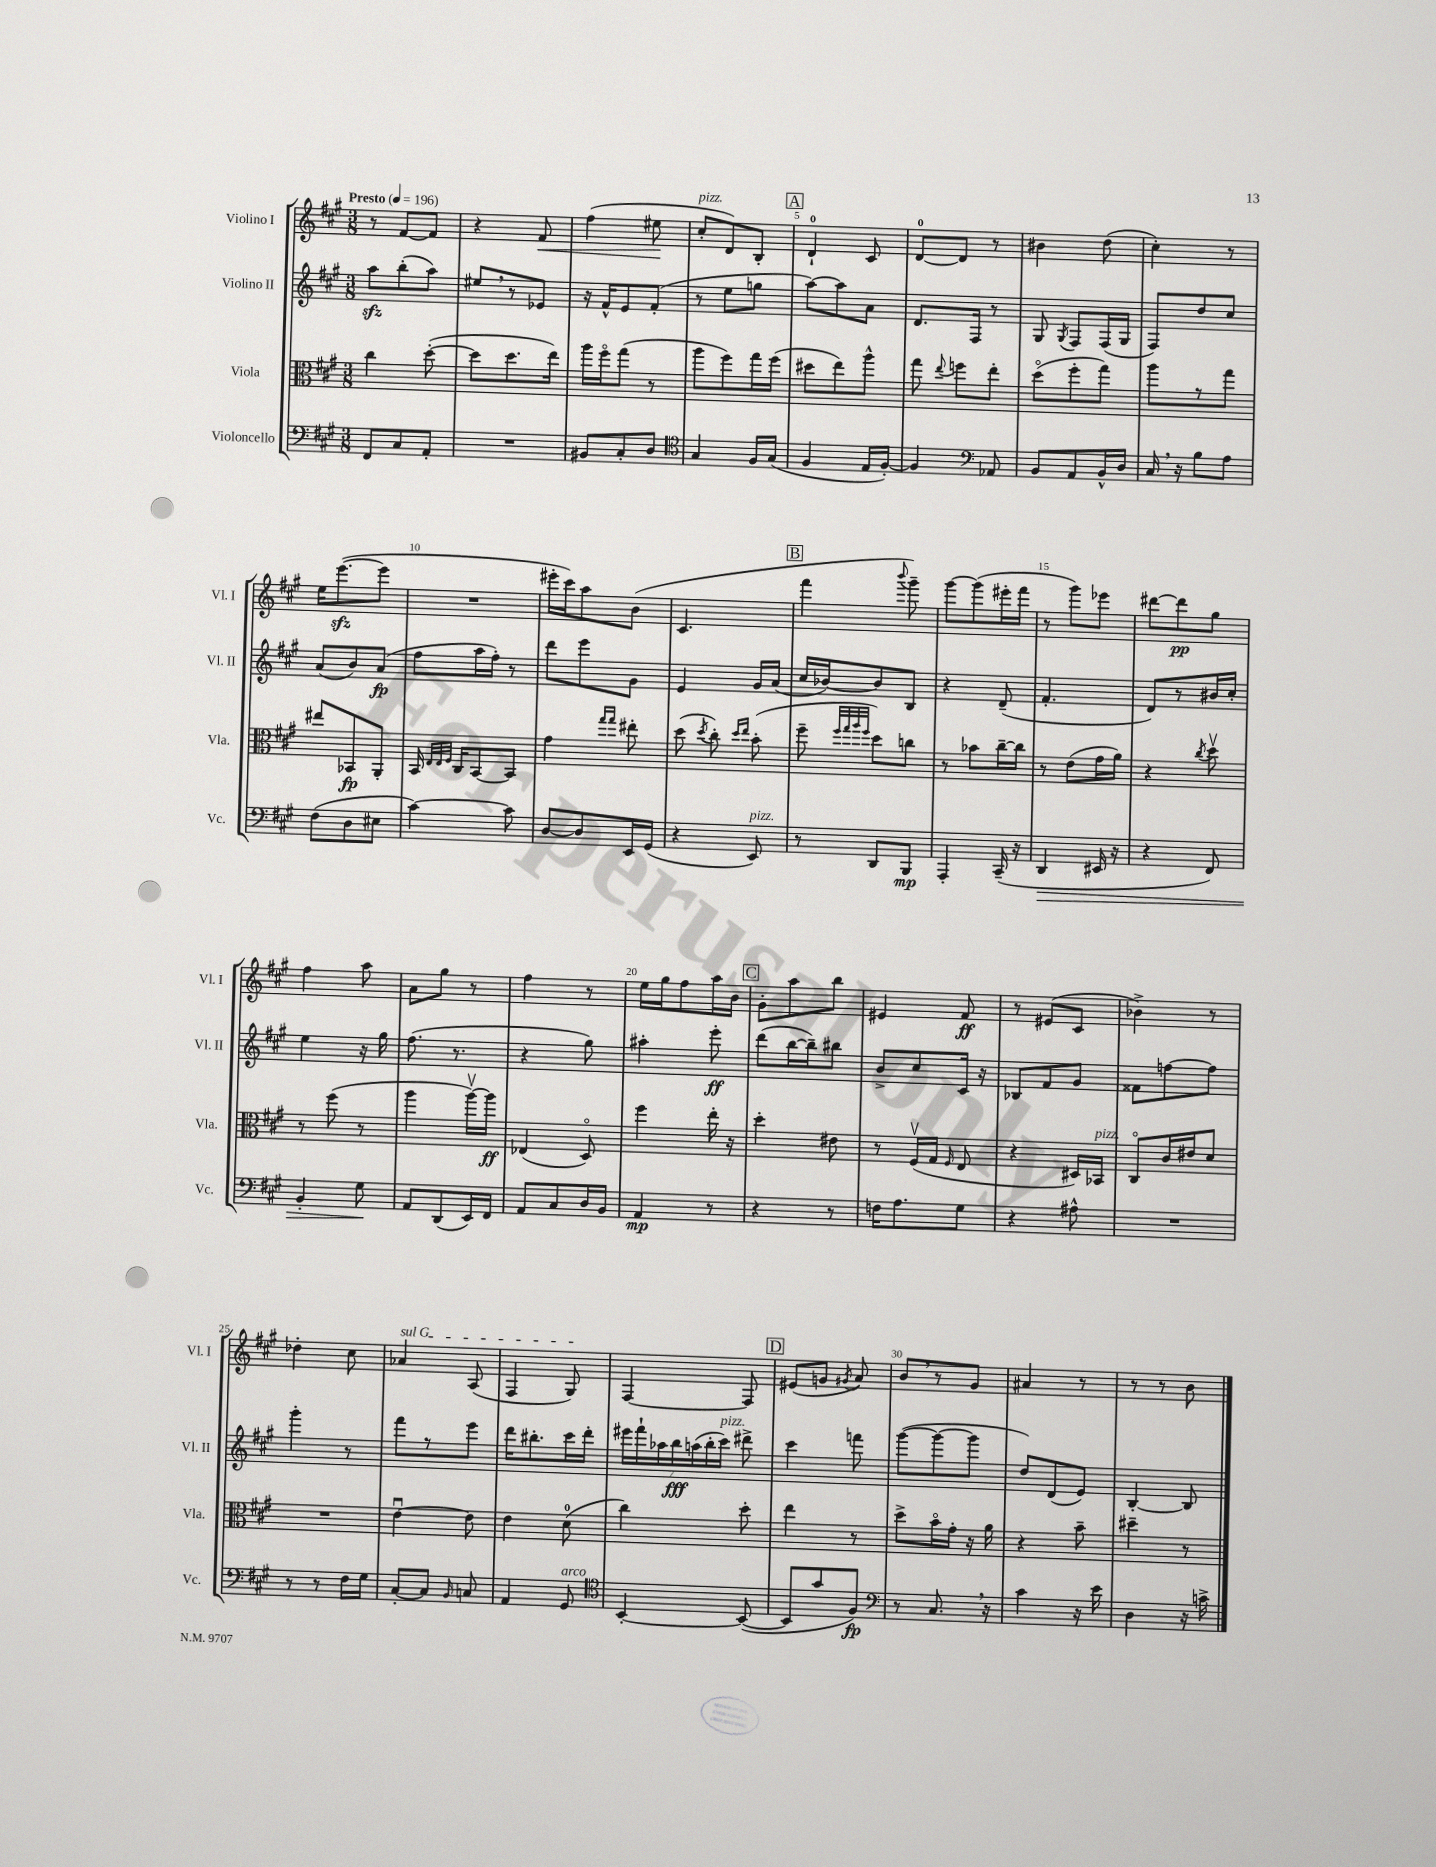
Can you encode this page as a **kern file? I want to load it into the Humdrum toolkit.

**kern	**dynam	**kern	**dynam	**kern	**dynam	**kern	**dynam
*part4	*part4	*part3	*part3	*part2	*part2	*part1	*part1
*staff4	*staff4	*staff3	*staff3	*staff2	*staff2	*staff1	*staff1
*I"Violoncello	*	*I"Viola	*	*I"Violino II	*	*I"Violino I	*
*I'Vc.	*	*I'Vla.	*	*I'Vl. II	*	*I'Vl. I	*
*clefF4	*	*clefC3	*	*clefG2	*	*clefG2	*
*k[f#c#g#]	*	*k[f#c#g#]	*	*k[f#c#g#]	*	*k[f#c#g#]	*
*M3/8	*	*M3/8	*	*M3/8	*	*M3/8	*
*MM196	*	*MM196	*	*MM196	*	*MM196	*
=1	=1	=1	=1	=1	=1	=1	=1
!	!	!	!	!	!	!LO:TX:a:B:t=Presto	!
8FF#/L	.	4cc#\	.	8aazz\L	.	8r	.
8C#/	.	.	.	(8bb'\	.	[8f#/L	.
8AA'/J	.	([8dd'\	.	8aa\J)	.	8f#/J]	.
=2	=2	=2	=2	=2	=2	=2	=2
4.r	.	8dd\L]	.	8ee#X,/L	.	4r	.
.	.	8.dd\	.	8r	.	.	.
!	!	!	!	!	!	!	!LO:HP:b
.	.	.	.	8e-X/J	.	8f#/	<
.	.	16ee\Jk)	.	.	.	.	.
=3	=3	=3	=3	=3	=3	=3	=3
8BB#X/L	.	16aa\LL	.	16r	.	(4ff#\	.
.	.	16ff#\J	.	16f#^^/KL	.	.	.
8C#'/	.	(8gg#\J	.	8e/	.	.	.
8D/J	.	8r	.	(8f#'/J	.	8ee#X\	.
.	.	.	.	.	.	.	[
=4	=4	=4	=4	=4	=4	=4	=4
*clefC4	*	*	*	*	*	*	*
!	!	!	!	!	!	!LO:TX:a:i:t=pizz.	!
4G#/	.	8aa\L	.	8r	.	8cc#'/L	.
.	.	8ff#\)	.	8ee\L	.	8d/)	.
16F#/LL	.	16gg#\L	.	8ggn\J	.	8B'/J	.
(16G#/JJ	.	(16ff#\JJ	.	.	.	.	.
!!LO:REH:place=s1:t=A
=5	=5	=5	=5	=5	=5	=5	=5
4F#/	.	8dd#X\L	.	[8aa\L)	.	4d`/	.
.	.	8ee\)	.	8aa\]	.	.	.
16E/LL	.	8aa^^\J	.	8a\J	.	8c#/	.
[16F#'/JJ)	.	.	.	.	.	.	.
=6	=6	=6	=6	=6	=6	=6	=6
4F#/]	.	8gg#\	.	8.d/L	.	[8d/L	.
.	.	8qqee/	.	.	.	.	.
.	.	8ffn\L	.	.	.	8d/J]	.
.	.	.	.	16F#/Jk	.	.	.
*clefF4	*	*	*	*	*	*	*
8AA-X/	.	8ee'\J	.	8r	.	8r	.
=7	=7	=7	=7	=7	=7	=7	=7
8BB/L	.	(8dd\L	.	8G#/	.	4b#X\	.
.	.	.	.	8qG#/	.	.	.
8AA/	.	8ff#'\	.	8F#/L	.	.	.
16BB^^/L	.	8gg#\J)	.	(16F#/L	.	(8dd\	.
16D/JJ	.	.	.	16G#/JJ	.	.	.
=8	=8	=8	=8	=8	=8	=8	=8
16C#,/	.	8aa\L	.	8F#/L)	.	4cc#'\)	.
16r	.	.	.	.	.	.	.
8B\L	.	8r	.	8dd/	.	.	.
8A\J	.	8gg#\J	.	8cc#/J	.	8r	.
!!LO:LB:g=z
=9	=9	=9	=9	=9	=9	=9	=9
(8F#\L	.	8ee#X/L	.	(8a/L	.	16ee\KL	.
.	.	.	.	.	.	([8.eeezz\	.
8D\	.	8BB-X/	fp	8b/)	.	.	.
8E#X\J	.	8AA'/J	.	(8a/J	fp	8eee\J]	.
=10	=10	=10	=10	=10	=10	=10	=10
[4c#\)	.	16BB/	.	8ff#\L	.	4.r	.
.	.	32qqE/LLL	.	.	.	.	.
.	.	32qqE/	.	.	.	.	.
.	.	32qqF#/JJJ	.	.	.	.	.
.	.	16C#/KL	.	.	.	.	.
.	.	[8BB/	.	16aa\L	.	.	.
.	.	.	.	16ff#'\JJ)	.	.	.
8c#\]	.	8BB/J]	.	8r	.	.	.
=11	=11	=11	=11	=11	=11	=11	=11
[8D/L	.	4g#\	.	8ddd\L	.	16eee#X'\LL	.
.	.	.	.	.	.	16ccc#\J)	.
8D/]	.	.	.	8eee\	.	8aa\	.
.	.	16qqgg#/LL	.	.	.	.	.
.	.	16qqgg#/JJ	.	.	.	.	.
16EE/L	.	8ee#X'\	.	8g#\J	.	(8b\J	.
(16GG#/JJ	.	.	.	.	.	.	.
=12	=12	=12	=12	=12	=12	=12	=12
4r	.	(8dd\	.	4e/	.	4.c#/	.
.	.	8qdd/	.	.	.	.	.
.	.	8cc#'\)	.	.	.	.	.
.	.	16qqdd/LL	.	.	.	.	.
.	.	16qqee/JJ	.	.	.	.	.
!LO:TX:a:i:t=pizz.	!	!	!	!	!	!	!
8EE/)	.	(8b'\	.	16g#/LL	.	.	.
.	.	.	.	(16a/JJ	.	.	.
!!LO:REH:place=s1:t=B
=13	=13	=13	=13	=13	=13	=13	=13
8r	.	8ff#~\	.	16cc#/LL	.	4fff#\	.
.	.	.	.	[16b-X/J)	.	.	.
.	.	32qqff#/LLL	.	.	.	.	.
.	.	32qqgg#/	.	.	.	.	.
.	.	32qqaa/	.	.	.	.	.
.	.	32qqff#/JJJ	.	.	.	.	.
8DD/L	.	8dd\L)	.	8b-/]	.	.	.
.	.	.	.	.	.	8qqbbb/	.
8BBB/J	mp	8ccn\J	.	8B/J	.	8ggg#~\)	.
=14	=14	=14	=14	=14	=14	=14	=14
4AAA'/	.	8r	.	4r	.	[8ggg#\L	.
.	.	8b-X\L	.	.	.	(8ggg#\]	.
(16CC#~/	.	[16cc#~\L	.	(8d~/	.	16eee#X'\L	.
16r	.	16cc#\JJ]	.	.	.	16fff#\JJ	.
=15	=15	=15	=15	=15	=15	=15	=15
!	!LO:HP:b	!	!	!	!	!	!
4DD/	>	8r	.	4.f#'/	.	8r	.
.	.	(8e\L	.	.	.	8ggg#\L)	.
16EE#X/	.	16g#\L	.	.	.	8eee-X\J	.
16r	.	16a\JJ)	.	.	.	.	.
=16	=16	=16	=16	=16	=16	=16	=16
4r	.	4r	.	8d/L)	.	[8ddd#X\L	.
.	.	.	.	8r	.	8ddd#\]	pp
.	.	8qcc#/	.	.	.	.	.
8FF#/)	.	8ddv\	.	16b#X/L	.	8gg#\J	.
.	.	.	.	16cc#'/JJ	.	.	.
!!LO:LB:g=z
=17	=17	=17	=17	=17	=17	=17	=17
4BB'/	.	8r	.	4ee\	.	4ff#\	.
.	.	(8ff#\	.	.	.	.	.
8G#\	.	8r	.	16r	.	8aa\	.
.	.	.	.	16gg#\	.	.	.
.	]	.	.	.	.	.	.
=18	=18	=18	=18	=18	=18	=18	=18
8AA/L	.	4aa\	.	(8.ff#\	.	8a\L	.
(8DD/	.	.	.	.	.	8gg#\J	.
.	.	.	.	8.r	.	.	.
16EE/L)	.	[16aav\LL)	.	.	.	8r	.
16FF#/JJ	.	16aa\JJ]	ff	.	.	.	.
=19	=19	=19	=19	=19	=19	=19	=19
8AA/L	.	(4E-X/	.	4r	.	4ff#\	.
8C#/	.	.	.	.	.	.	.
16D/L	.	8D/)	.	8gg#\)	.	8r	.
16BB/JJ	.	.	.	.	.	.	.
=20	=20	=20	=20	=20	=20	=20	=20
4AA/	mp	4ff#\	.	4aa#X'\	.	16ee\LL	.
.	.	.	.	.	.	16gg#\J	.
.	.	.	.	.	.	8ff#\	.
8r	.	16ee'\	.	8eee'\	ff	16aa\L	.
.	.	16r	.	.	.	16b\JJ	.
!!LO:REH:place=s1:t=C
=21	=21	=21	=21	=21	=21	=21	=21
4r	.	4dd'\	.	(8ddd\L	.	8g#'\L	.
.	.	.	.	[16bb\L	.	8aa\	.
.	.	.	.	16bb~\J])	.	.	.
8r	.	8e#X\	.	8bb#X\J	.	8bb\J	.
=22	=22	=22	=22	=22	=22	=22	=22
16Fn\KL	.	8r	.	8b^/L	.	4e#X/	.
8.A\	.	.	.	.	.	.	.
.	.	(16F#v/LL	.	8cc#/	.	.	.
.	.	16G#/JJ	.	.	.	.	.
.	.	16qqF#/	.	.	.	.	.
8G#\J	.	8E/	.	16c#/Jk	.	8f#/	ff
.	.	.	.	16r	.	.	.
=23	=23	=23	=23	=23	=23	=23	=23
4r	.	4r	.	8B-X/L	.	8r	.
.	.	.	.	8f#/	.	(8e#X/L	.
8A#X^^\	.	16D#X/LL)	.	8g#/J	.	8c#/J	.
!	!	!LO:TX:a:i:t=pizz.	!	!	!	!	!
.	.	16BB-X/JJ	.	.	.	.	.
=24	=24	=24	=24	=24	=24	=24	=24
4.r	.	8C#/L	.	8f##X\L	.	4b-X^\)	.
.	.	16c#/L	.	[8ffn\	.	.	.
.	.	16e#X/J	.	.	.	.	.
.	.	8d/J	.	8ff\J]	.	8r	.
!!LO:LB:g=z
=25	=25	=25	=25	=25	=25	=25	=25
8r	.	4.r	.	4ggg#'\	.	4dd-X'\	.
8r	.	.	.	.	.	.	.
16F#\LL	.	.	.	8r	.	8cc#\	.
16G#\JJ	.	.	.	.	.	.	.
=26	=26	=26	=26	=26	=26	=26	=26
!	!	!	!	!	!	!LO:TX:a:i:t=sul G	!
[8C#'/L	.	[4eu\	.	8fff#\L	.	4a-X/	.
8C#/J]	.	.	.	8r	.	.	.
16qqBB/	.	.	.	.	.	.	.
8Cn/	.	8e\]	.	8eee\J	.	(8A/	.
=27	=27	=27	=27	=27	=27	=27	=27
4AA/	.	4e\	.	16ddd\KL	.	4F#/	.
.	.	.	.	8.bb#X'\	.	.	.
!LO:TX:a:i:t=arco	!	!	!	!	!	!	!
8GG#/	.	(8d\	.	16ccc#\L	.	8G#/)	.
.	.	.	.	16ddd'\JJ	.	.	.
=28	=28	=28	=28	=28	=28	=28	=28
*clefC4	*	*	*	*	*	*	*
[4BB'/	.	4cc#\)	.	28eee#X\LL	.	[4F#/	.
.	.	.	.	28fff#`\	.	.	.
.	.	.	.	28aa-X\	.	.	.
.	.	.	.	28bb\	fff	.	.
.	.	.	.	(28aan\	.	.	.
.	.	.	.	28bb'\	.	.	.
!	!	!	!	!LO:TX:a:i:t=pizz.	!	!	!
.	.	.	.	28ccc#\JJ)	.	.	.
(8BB/_	.	8dd'\	.	8ddd#X^\	.	8F#/]	.
!!LO:REH:place=s1:t=D
=29	=29	=29	=29	=29	=29	=29	=29
8BB/L]	.	4ee\	.	4ccc#\	.	(8e#X/L	.
8g#/	.	.	.	.	.	8gn/J	.
.	.	.	.	.	.	8qg#X/	.
8F#/J)	fp	8r	.	8fffn\	.	8a/)	.
=30	=30	=30	=30	=30	=30	=30	=30
*clefF4	*	*	*	*	*	*	*
8r	.	8dd^\L	.	([8ggg#\L	.	8b,/L	.
8.C#,/	.	16b\L	.	8ggg#\_	.	8r	.
.	.	16g#'\JJ	.	.	.	.	.
.	.	16r	.	8ggg#\J]	.	8g#/J	.
16r	.	16a\	.	.	.	.	.
=31	=31	=31	=31	=31	=31	=31	=31
4c#\	.	4r	.	8dd/L)	.	4a#X/	.
.	.	.	.	(8d/	.	.	.
16r	.	8b~\	.	8e/J)	.	8r	.
16e\	.	.	.	.	.	.	.
=32	=32	=32	=32	=32	=32	=32	=32
4D\	.	4dd#X~\	.	[4B'/	.	8r	.
.	.	.	.	.	.	8r	.
16r	.	8r	.	8B/]	.	8b\	.
16cn^\	.	.	.	.	.	.	.
==	==	==	==	==	==	==	==
*-	*-	*-	*-	*-	*-	*-	*-
